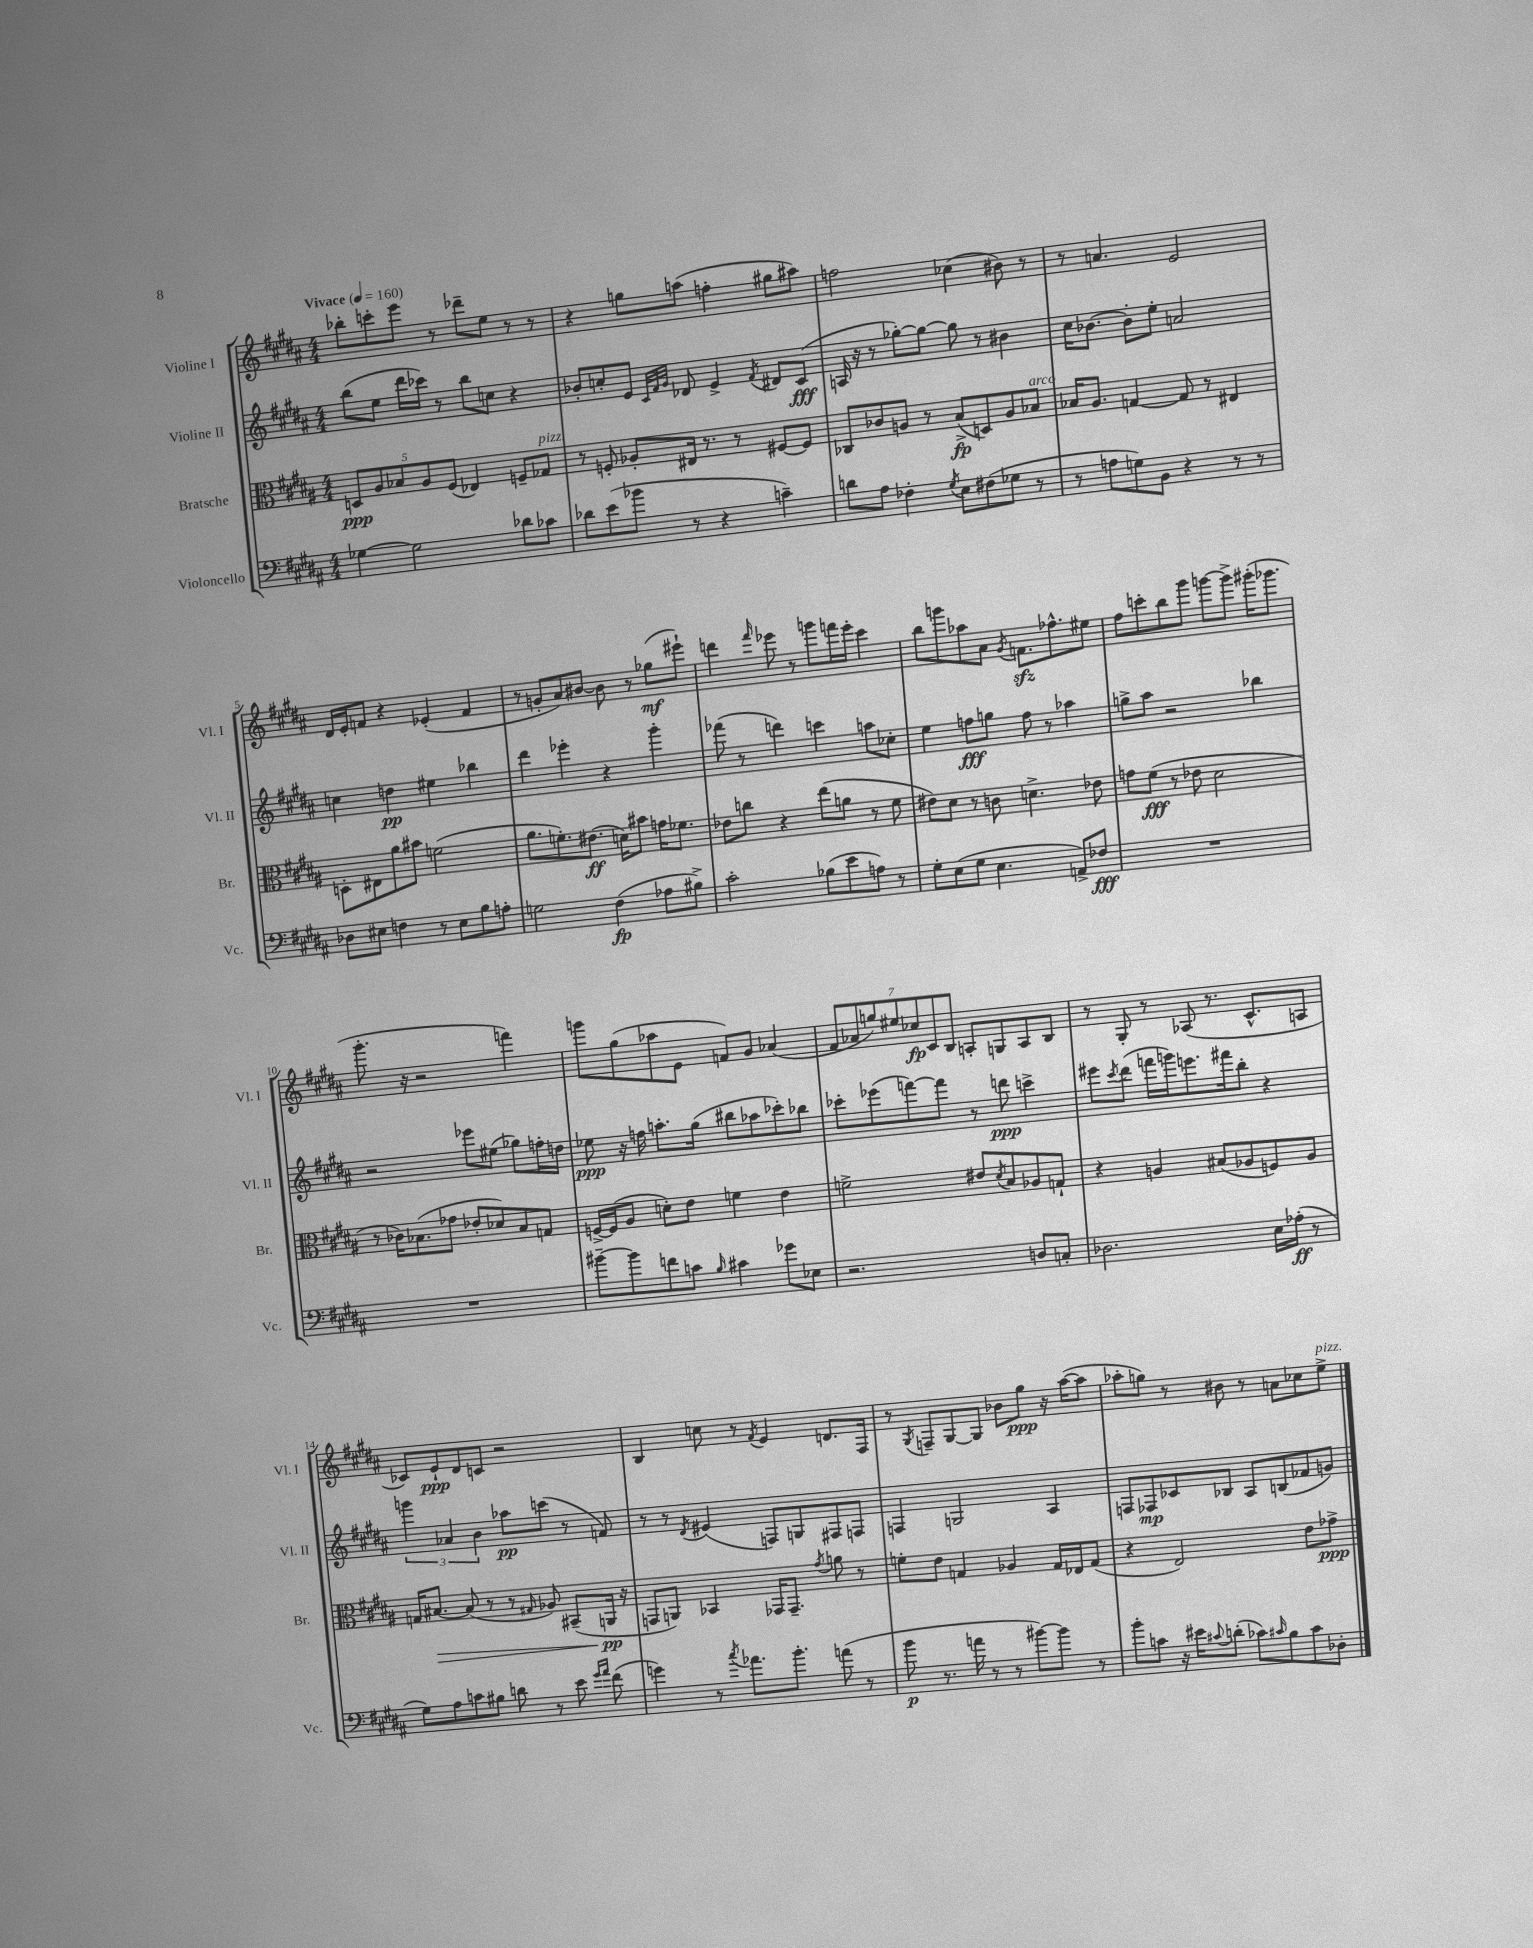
<<
\new StaffGroup <<
\new Staff = "s0" \with { instrumentName = "Violine I" shortInstrumentName = "Vl. I" } {
    \clef treble \key b \major \numericTimeSignature \time 4/4 \tempo "Vivace" 4 = 160
    bes''8-. c'''8-. e'''8 r8 des'''8-- e''8 r8 r8 |
    r4 g''8 a''8( f''4-. gis''8 ais''8) |
    f''2 ces''4( bis'8) r8 |
    r8 a'4. e'2 |
    dis'16 e'16-. f'8 r4 ees'4-.( f'4 |
    r8 g'8-. ais'8) bis'8~ bis'8 r8 ges''8\mf( eis'''8-!) |
    d'''4 \grace { fis'''16 } ees'''8 r8 g'''8 f'''16 ees'''16-. cis'''4 |
    b''8 g'''8 aes''8 ais'8 \acciaccatura { gis'8 } f'8.\sfz fes''8.-^ eis''8 |
    fis''8 c'''8-. b''8 gis'''8 g'''8~ g'''8-> gis'''16-.( ges'''8. |
    gis'''8.-. r16 r2 f'''4) |
    g'''8 gis''8( aes''8 e'8 f'8) gis'8 aes'4( |
    \tuplet 7/4 { fis'8 aes'8 g''8) eis''8 ces''8\fp cis'8 b8 } a8-. g8 a8 b8 |
    r8 gis8-. r8 aes8( r8. cis'8.-^ a8 |
    ces'8) e'8-!\ppp dis'8 c'8 r2 |
    b4 c''8 r8 \acciaccatura { fis'8 } e'4 d'8. fis16 |
    r8 \acciaccatura { gis8 } f8-- gis8~ gis8 bes'8 gis''8\ppp r16 ais''16~( ais''8 |
    aes''8-. g''8) r8 bis'8 r8 a'8 ces''8 e''8->^\markup { \italic "pizz." } \bar "|." |
}
\new Staff = "s1" \with { instrumentName = "Violine II" shortInstrumentName = "Vl. II" } {
    \clef treble \key b \major \numericTimeSignature \time 4/4
    b''8( e''8 dis'''16 ces'''16) r8 b''8 c''8 r4 |
    bes'8-. c''8-. e'8 \grace { cis'32 fis'32 gis'32 } des'8 e'4-> \acciaccatura { fis'8 } dis'8 cis'8\fff( |
    a16 r16 r8 ges''8~-.) ges''8~ ges''8 r8 bis'4 |
    cis''16 bes'8.~ bes'8-. e''8-. a'2 |
    c''4 d''4\pp eis''4 bes''4 |
    dis'''4 ees'''4-. r4 gis'''4-. |
    fes'''8( r8 d'''4) c'''4 a''8 ces''8-. |
    e''4 f''8\fff g''8 f''8 r8 aes''4 |
    g''8-> ais''8 r2 bes''4 |
    r2 ees'''8 eis''8( ges''8) f''16-. d''16 |
    ees''8\ppp r16 f''16 a''8.-. gis''16( bis''8 aes''8 ces'''8-.) bes''8 |
    ces'''8-. ees'''8( f'''8~) f'''8 r8 d'''8\ppp c'''4-> |
    eis'''8 \acciaccatura { cis'''8 } dis'''8( f'''16 g'''16) e'''8. fis'''16 b''8-. r4 |
    \tuplet 3/2 { g'''4 aes'4 b'4 } aes''8\pp c'''8( r8 f'8) |
    r8 r8 \acciaccatura { dis'8 } eis'4( f8) g8 fis8 f8 |
    f4 g2 ais4 |
    f8 fes8\mp ces'8 bes8 ais8 b8( fes'8 g'8) \bar "|." |
}
\new Staff = "s2" \with { instrumentName = "Bratsche" shortInstrumentName = "Br." } {
    \clef alto \key b \major \numericTimeSignature \time 4/4
    \tuplet 5/4 { d8\ppp ais8 bes8 ais8 fis8( } ees4) f8-- ges8^\markup { \italic "pizz." } |
    r8 f8-. aes8-. eis16 r8. r8 fis8~ fis8 |
    ces8 ces'8 a8 r8 b8->\fp( d8) a8 bes8^\markup { \italic "arco" } |
    bes16 ais8. g4~ g8 r8 eis4 |
    d8-. eis8 ais'8 bis'8 f'2( |
    ais'8. f'8.-.) eis'8.\ff( d'16) bis'8 g'16 fes'8. |
    ees'8 c''8 r4 e''8( a'8 r8 fis'8 |
    eis'8) dis'8 r8 c'8 d'4.-> ees'8 |
    g'8 fis'8\fff( r8 ees'8 dis'2 |
    r8 ces'16) bes8.( ges'8 ees'8-. des'8) bes8 g8 |
    f16~-> f16( ais8 d'8-.) e'8 f'4 e'4 |
    f'2-> eis'8 \acciaccatura { dis'8 } b8 aes8 g8-! |
    r4 a4 bis8( aes8 f8) aes8 |
    g16 bis8.~\> bis8( r8 r8 \grace { gis16 } aes8) bis,8--( a,16\pp\! r16 |
    g,8 a,8) bes,4 ges,16 ges,8.-- \acciaccatura { gis'8 } a'8 r8 |
    f'8-. e'8 g4 aes4 g16 ees16 g8( |
    r4 e2) e'8 ges'8->\ppp \bar "|." |
}
\new Staff = "s3" \with { instrumentName = "Violoncello" shortInstrumentName = "Vc." } {
    \clef bass \key b \major \numericTimeSignature \time 4/4
    ges4~ ges2 des'8 ces'8 |
    des'8 e'8( bes'8 r8 r4 c'4--) |
    d'8 ais8 fes4-. \acciaccatura { gis8 } e8 fis8( ges8 r8 |
    r8 a8 g8) b,8 r4 r8 r8 |
    des8 eis8 f4 r8 eis8 b8 a8-. |
    g2 fis4\fp( aes8 bis8->) |
    cis'2-. bes8( e'8 a8) r8 |
    gis8-. e8( gis8 e4. a,8->) fes8\fff |
    R1 |
    R1 |
    bis'8~-- bis'8 f'8 c'8 \grace { b16 } cis'4 ges'8 ees8 |
    r2. d8 c8-. |
    des2. e16 aes16-.\ff( r8 |
    gis8) ais8 c'8 bis8 d'8 r8 e'8 \grace { gis'16 ais'16 } fis'8( |
    g'4) r8 \acciaccatura { cis''8 } aes'8. b'8.-. a'8( r8 |
    b'8\p r8. a'16 r8 r8 bis'8~) bis'8 r8 |
    b'8-. c'8 r16 eis'16 \appoggiatura { cis'8 } d'8-.( ces'8) \grace { cis'16 } b8 cis'8 des8-. \bar "|." |
}
>>
>>
